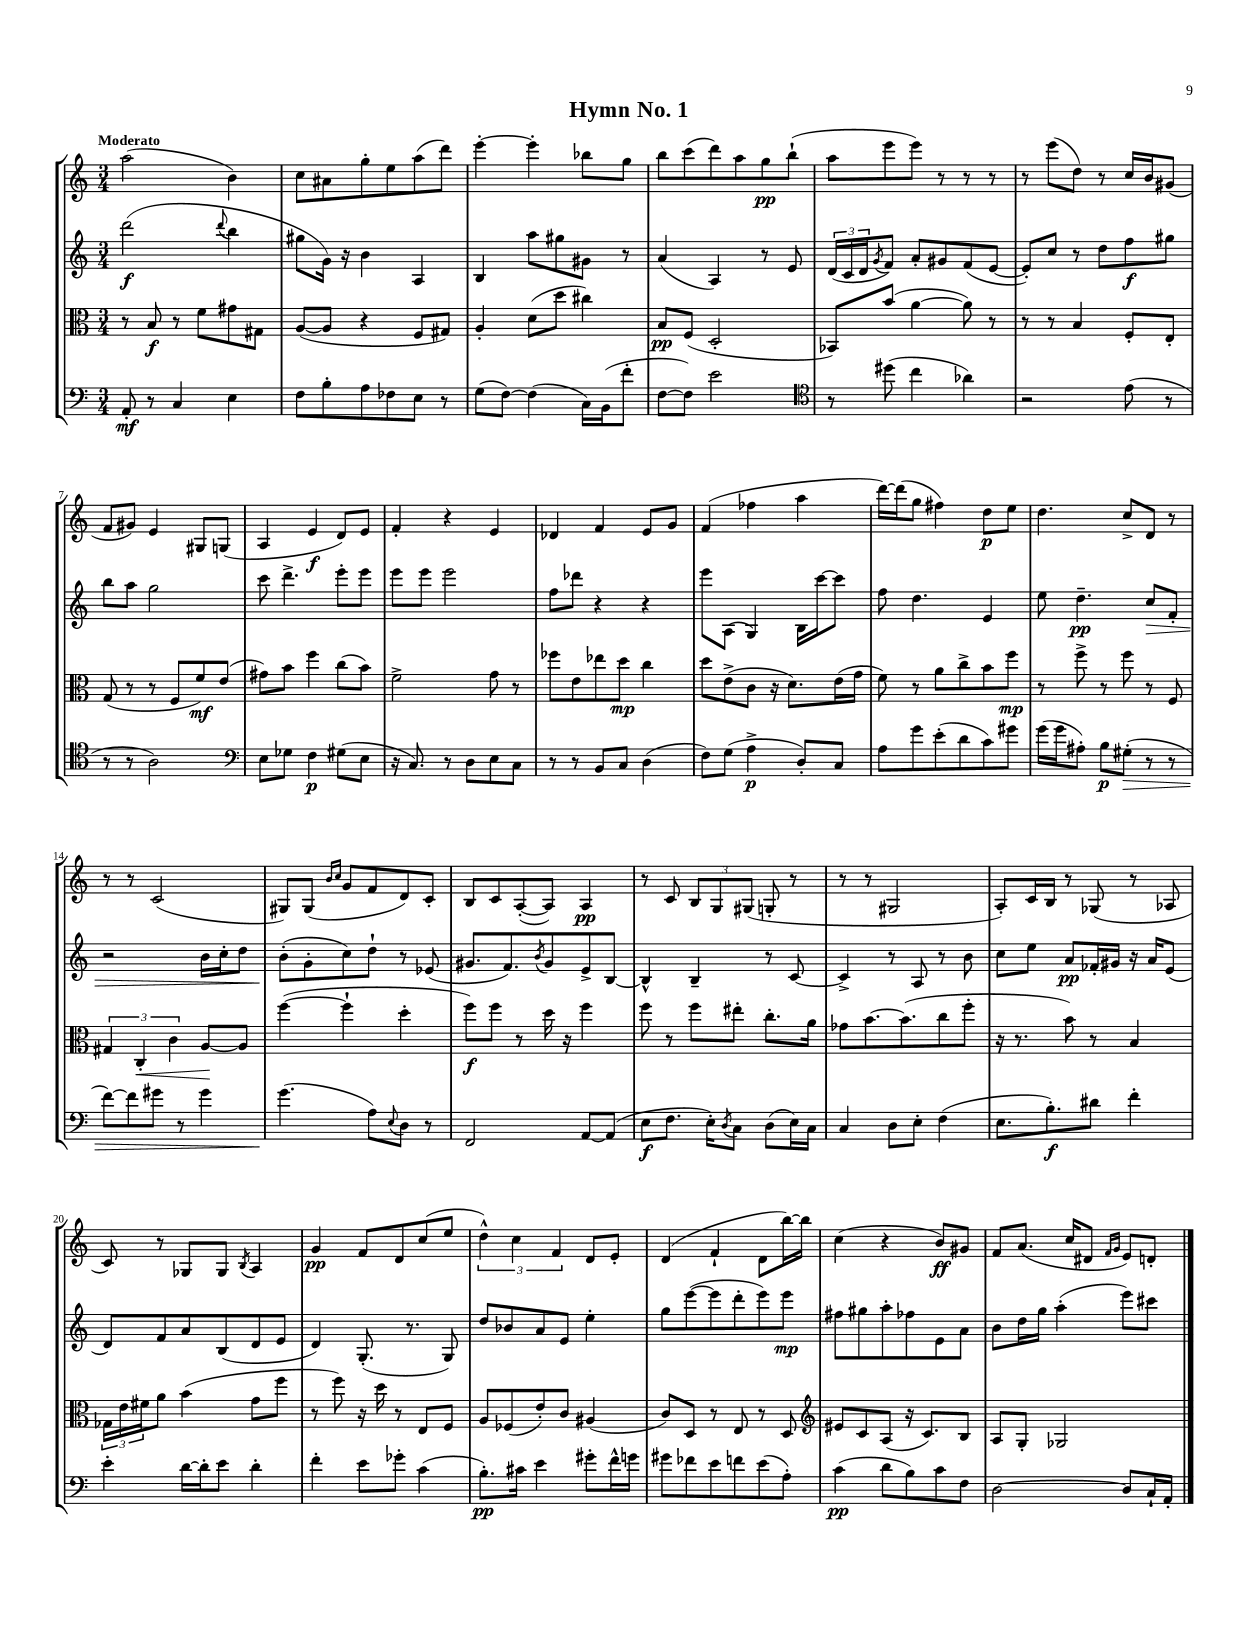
\header { title = "Hymn No. 1" }
<<
\new StaffGroup <<
\new Staff = "s0" {
    \clef treble \key c \major \numericTimeSignature \time 3/4 \tempo "Moderato"
    a''2( b'4) |
    c''8 ais'8 g''8-. e''8 a''8( d'''8) |
    e'''4~-. e'''4-. bes''8 g''8 |
    b''8 c'''8( d'''8) a''8 g''8\pp b''8-!( |
    a''8 e'''8 e'''8) r8 r8 r8 |
    r8 e'''8( d''8) r8 c''16 b'16 gis'8( |
    f'8 gis'8) e'4 gis8 g8( |
    a4 e'4\f d'8) e'8 |
    f'4-. r4 e'4 |
    des'4 f'4 e'8 g'8 |
    f'4( fes''4 a''4 |
    d'''16~) d'''16( g''8 fis''4) d''8\p e''8 |
    d''4. c''8-> d'8 r8 |
    r8 r8 c'2( |
    gis8) gis8( \grace { b'16 c''16 } g'8 f'8 d'8) c'8-. |
    b8 c'8 a8~-.( a8) a4\pp |
    r8 c'8 \tuplet 3/2 { b8 g8 gis8( } g8-. r8 |
    r8 r8 gis2 |
    a8-.) c'16 b16 r8 ges8( r8 aes8 |
    c'8) r8 ges8 ges8 \acciaccatura { b8 } a4 |
    g'4\pp f'8 d'8 c''8( e''8 |
    \tuplet 3/2 { d''4-^) c''4 f'4 } d'8 e'8-. |
    d'4( f'4-! d'8 b''16~) b''16 |
    c''4( r4 b'8\ff) gis'8 |
    f'8 a'8.( c''16 dis'8 \grace { f'16 g'16 } e'8) d'8-. \bar "|." |
}
\new Staff = "s1" {
    \clef treble \key c \major \numericTimeSignature \time 3/4
    d'''2\f( \appoggiatura { d'''8 } b''4 |
    gis''8 g'16) r16 b'4 a4 |
    b4 a''8 gis''8 gis'8 r8 |
    a'4( a4) r8 e'8 |
    \tuplet 3/2 { d'16( c'16 d'16 } \acciaccatura { g'8 } f'8) a'8-. gis'8 f'8( e'8~ |
    e'8-.) c''8 r8 d''8 f''8\f gis''8 |
    b''8 a''8 g''2 |
    c'''8 d'''4.-> e'''8-. e'''8 |
    e'''8 e'''8 e'''2 |
    f''8 des'''8 r4 r4 |
    e'''8 a8( g4) b16 c'''16~ c'''8 |
    f''8 d''4. e'4 |
    e''8 d''4.--\pp c''8\> f'8-. |
    r2 b'16 c''16-. d''8 |
    b'8-.\!( g'8-. c''8) d''8-! r8 ees'8( |
    gis'8. f'8.) \acciaccatura { b'8 } gis'8 e'8-> b8~ |
    b4-^ b4-- r8 c'8~ |
    c'4-> r8 a8 r8 b'8 |
    c''8 e''8 a'8\pp fes'16-. gis'16 r16 a'16 e'8( |
    d'8) f'8 a'8 b8( d'8 e'8 |
    d'4) g8.-.( r8. g8) |
    d''8 bes'8 a'8 e'8 e''4-. |
    g''8 e'''8~( e'''8 d'''8-. e'''8) e'''8\mp |
    fis''8 gis''8 a''8-. fes''8 e'8 a'8 |
    b'8 d''16 g''16 a''4-.( e'''8) cis'''8 \bar "|." |
}
\new Staff = "s2" {
    \clef alto \key c \major \numericTimeSignature \time 3/4
    r8 b8\f r8 f'8 gis'8 gis8 |
    a8~( a8 r4 f8 gis8) |
    a4-. d'8( d''8 cis''4) |
    b8\pp f8( d2-. |
    bes,8) b'8( a'4~ a'8) r8 |
    r8 r8 b4 f8-. e8-. |
    g8( r8 r8 f8 f'8\mf) e'8( |
    gis'8) b'8 f''4 c''8( b'8) |
    f'2-> g'8 r8 |
    fes''8 e'8 ees''8 d''8\mp c''4 |
    d''8 e'8->( c'8 r16 d'8.) e'16( g'16 |
    f'8) r8 a'8 c''8-> b'8 f''8\mp |
    r8 f''8-> r8 f''8 r8 f8 |
    \tuplet 3/2 { gis4 c4-.\< c'4 } a8~\! a8 |
    f''4~( f''4-! d''4-. |
    f''8\f) f''8 r8 d''16 r16 f''4 |
    f''8 r8 f''8 eis''8-. c''8.-. a'16 |
    ges'8 b'8.~ b'8.( c''8 f''8-. |
    r16 r8. b'8) r8 b4 |
    \tuplet 3/2 { ges16 e'16 fis'16 } a'8 b'4( g'8 f''8 |
    r8 f''8) r16 d''16 r8 e8 f8 |
    a8 fes8( e'8-.) c'8 ais4( |
    c'8) d8 r8 e8 r8 d8 |
    \clef treble eis'8 c'8 a8( r16 c'8.) b8 |
    a8 g8-. ges2 \bar "|." |
}
\new Staff = "s3" {
    \clef bass \key c \major \numericTimeSignature \time 3/4
    a,8-.\mf r8 c4 e4 |
    f8 b8-. a8 fes8 e8 r8 |
    g8( f8~) f4( c16) b,16( f'8-. |
    f8~ f8) e'2 |
    \clef tenor r8 dis''8( c''4 aes'4) |
    r2 e'8( r8 |
    r8 r8 a2) |
    \clef bass e8 ges8 f4\p gis8( e8 |
    r16 c8.) r8 d8 e8 c8 |
    r8 r8 b,8 c8 d4( |
    f8) g8( a4->\p d8-.) c8 |
    a8 g'8 e'8-.( d'8 c'8) gis'8 |
    g'16( g'16 ais8-.) b8\p gis8-.\>( r8 r8 |
    f'8~) f'8 gis'8 r8 gis'4 |
    g'4.\!( a8) \appoggiatura { e8 } d8 r8 |
    f,2 a,8~ a,8( |
    e8\f f8. e16-.) \acciaccatura { d8 } c8 d8( e16) c16 |
    c4 d8 e8-. f4( |
    e8. b8.-.\f) dis'8 f'4-. |
    e'4-. d'16~ d'16-. e'8 d'4-. |
    f'4-. e'8 ges'8-. c'4( |
    b8.-.\pp) cis'16 e'4 gis'8-. f'16-^ g'16 |
    gis'8 fes'8 e'8 f'8 e'8( a8-.) |
    c'4\pp( d'8 b8) c'8 f8 |
    d2~ d8 c16-! a,16-. \bar "|." |
}
>>
>>
